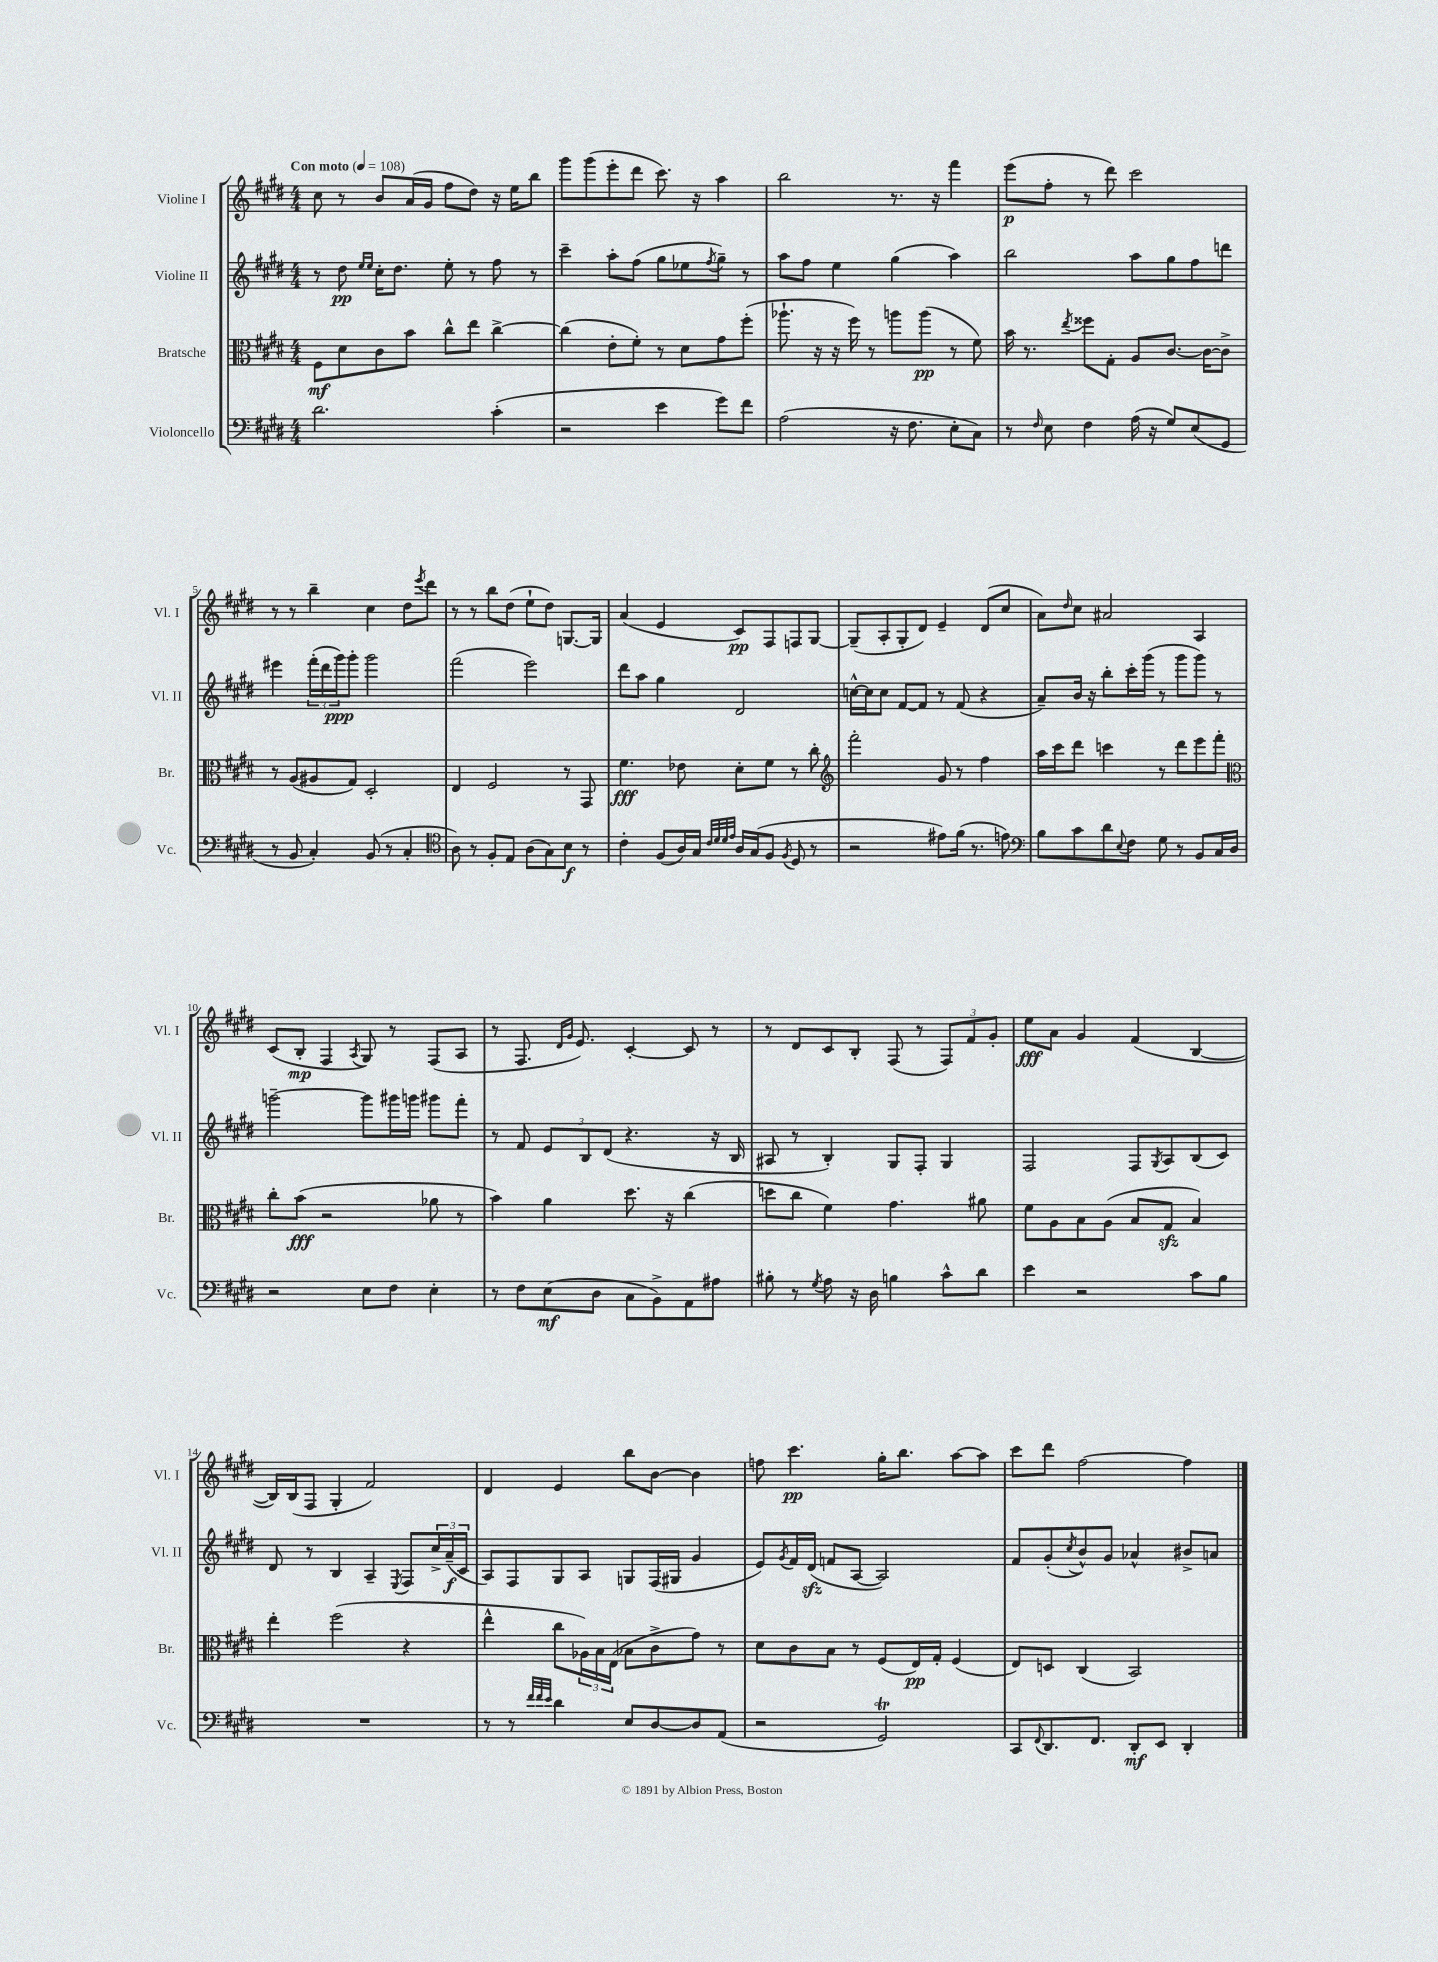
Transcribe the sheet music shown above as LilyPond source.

<<
\new StaffGroup <<
\new Staff = "s0" \with { instrumentName = "Violine I" shortInstrumentName = "Vl. I" } {
    \clef treble \key e \major \numericTimeSignature \time 4/4 \tempo "Con moto" 4 = 108
    cis''8 r8 b'8 a'16( gis'16 fis''8 dis''8) r16 e''16 b''8 |
    gis'''8 gis'''8( e'''8-. dis'''8 cis'''8.) r16 a''4 |
    b''2 r8. r16 fis'''4 |
    e'''8\p( fis''8-. r8 dis'''8) cis'''2 |
    r8 r8 b''4-- cis''4 dis''8 \acciaccatura { e'''8 } dis'''8 |
    r8 r8 b''8 dis''8( e''8-! dis''8) g8.~ g16 |
    a'4( e'4 cis'8\pp) fis8 f8 gis8~ |
    gis8--( a8-. gis8-. dis'8) e'4-- dis'8( cis''8 |
    a'8) \grace { dis''16 } cis''8 ais'2 a4 |
    cis'8( b8-.\mp fis4 \acciaccatura { a8 } gis8) r8 fis8( a8 |
    r8 fis8. \grace { dis'16 gis'16 } e'8.) cis'4~-. cis'8 r8 |
    r8 dis'8 cis'8 b8-. fis8( r8 \tuplet 3/2 { fis8) fis'8 gis'8-. } |
    e''8\fff a'8 gis'4 fis'4( b4~ |
    b16) b16( fis8 gis4-. fis'2) |
    dis'4 e'4 b''8 b'8~ b'4 |
    f''8 cis'''4.\pp gis''16-. b''8. a''8~ a''8 |
    cis'''8 dis'''8 fis''2~ fis''4 \bar "|." |
}
\new Staff = "s1" \with { instrumentName = "Violine II" shortInstrumentName = "Vl. II" } {
    \clef treble \key e \major \numericTimeSignature \time 4/4
    r8 dis''8\pp \grace { e''16 e''16 } cis''16-. dis''8. e''8-. r8 fis''8 r8 |
    cis'''4-- a''8-. fis''8( gis''8 ees''8 \acciaccatura { fis''8 } gis''8--) r8 |
    a''8 fis''8 e''4 gis''4( a''4) |
    b''2 a''8 gis''8 fis''8 d'''8 |
    eis'''4 \tuplet 3/2 { fis'''16-.( dis'''16 gis'''16\ppp) } gis'''8-. gis'''2 |
    fis'''2( e'''2) |
    dis'''8 a''8 gis''4 dis'2 |
    c''16~-^ c''16 c''8 fis'8~ fis'8 r8 fis'8( r4 |
    a'8--) b'16 r16 b''8-. cis'''16-. gis'''16( r8 gis'''8 gis'''8) r8 |
    g'''2~-- g'''8 gis'''16 g'''16 gis'''8 fis'''8-. |
    r8 fis'8 \tuplet 3/2 { e'8 b8 dis'8( } r4. r16 b16 |
    ais8 r8 b4-.) gis8 fis8-. gis4 |
    fis2 fis8 \acciaccatura { gis8 } a8 b8( cis'8) |
    dis'8 r8 b4 a4-- \acciaccatura { e8 } fis8 \tuplet 3/2 { cis''16-> a'16--\f( cis'16 } |
    a8) fis8 gis8 a8 g8 fis16( gis16 gis'4 |
    e'8) \acciaccatura { gis'8 } fis'16 dis'16\sfz( f'8 a8~ a2) |
    fis'8 gis'8-.( \acciaccatura { cis''8 } b'8-^) gis'8 aes'4-^ bis'8-> a'8 \bar "|." |
}
\new Staff = "s2" \with { instrumentName = "Bratsche" shortInstrumentName = "Br." } {
    \clef alto \key e \major \numericTimeSignature \time 4/4
    fis8\mf dis'8 cis'8 b'8 cis''8-^ e''8 cis''4~-> |
    cis''4( e'8-. fis'8-.) r8 dis'8 gis'8 fis''8-.( |
    aes''8.-! r16 r16 fis''16) r8 a''8 a''8\pp( r8 fis'8) |
    b'16 r8. \acciaccatura { e''8 } fisis''8 gis8-. a8 cis'8.~ cis'16~ cis'8-> |
    r8 a8( ais8 gis8) dis2-. |
    e4 fis2 r8 gis,8 |
    fis'4.\fff ees'8 dis'8-. fis'8 r8 cis''8-. |
    \clef treble fis'''2-. gis'8 r8 fis''4 |
    a''16 cis'''16 dis'''8 c'''4 r8 dis'''8 e'''8 fis'''8-. |
    \clef alto cis''8-. b'8\fff( r2 aes'8 r8 |
    b'4) a'4 dis''8. r16 cis''4( |
    d''8 cis''8 fis'4) gis'4. ais'8 |
    fis'8 a8 b8 a8( b8 gis8\sfz b4) |
    e''4-. fis''2( r4 |
    e''4-^ cis''8 \tuplet 3/2 { aes16) b16 e16( } bes8 cis'8-> gis'8) r8 |
    dis'8 cis'8 b8 r8 fis8( e16\pp) gis16-. fis4( |
    e8) d8 cis4( b,2) \bar "|." |
}
\new Staff = "s3" \with { instrumentName = "Violoncello" shortInstrumentName = "Vc." } {
    \clef bass \key e \major \numericTimeSignature \time 4/4
    dis'2. cis'4-.( |
    r2 e'4 gis'8) fis'8 |
    a2( r16 fis8. e8-. cis8) |
    r8 \grace { fis16 } e8 fis4 a16( r16 gis8) e8( gis,8 |
    r8 b,8 cis4-.) b,8( r8 cis4-. |
    \clef tenor a8) r8 fis8-. e8 a8( gis8) b8\f r8 |
    cis'4-. fis8( a16) gis16 \grace { cis'32 dis'32 dis'32 e'32 } a16 gis16( fis8 \acciaccatura { fis8 } dis8 r8 |
    r2 eis'8) fis'16( r8. e'8) |
    \clef bass b8 cis'8 dis'8 \appoggiatura { e8 } fis8 gis8 r8 b,8 cis16 dis16 |
    r2 e8 fis8 e4-. |
    r8 fis8 e8\mf( dis8 cis8 b,8->) a,8 ais8 |
    bis8-. r8 \acciaccatura { gis8 } a8 r16 dis16 b4 cis'8-^ dis'8 |
    e'4 r2 cis'8 b8 |
    R1 |
    r8 r8 \grace { fis'32 fis'32 e'32 } dis'4 e8 dis8~ dis8 a,8( |
    r2 gis,2\trill) |
    cis,8 \appoggiatura { fis,8 } dis,8. fis,8. dis,8-.\mf e,8 dis,4-. \bar "|." |
}
>>
>>
